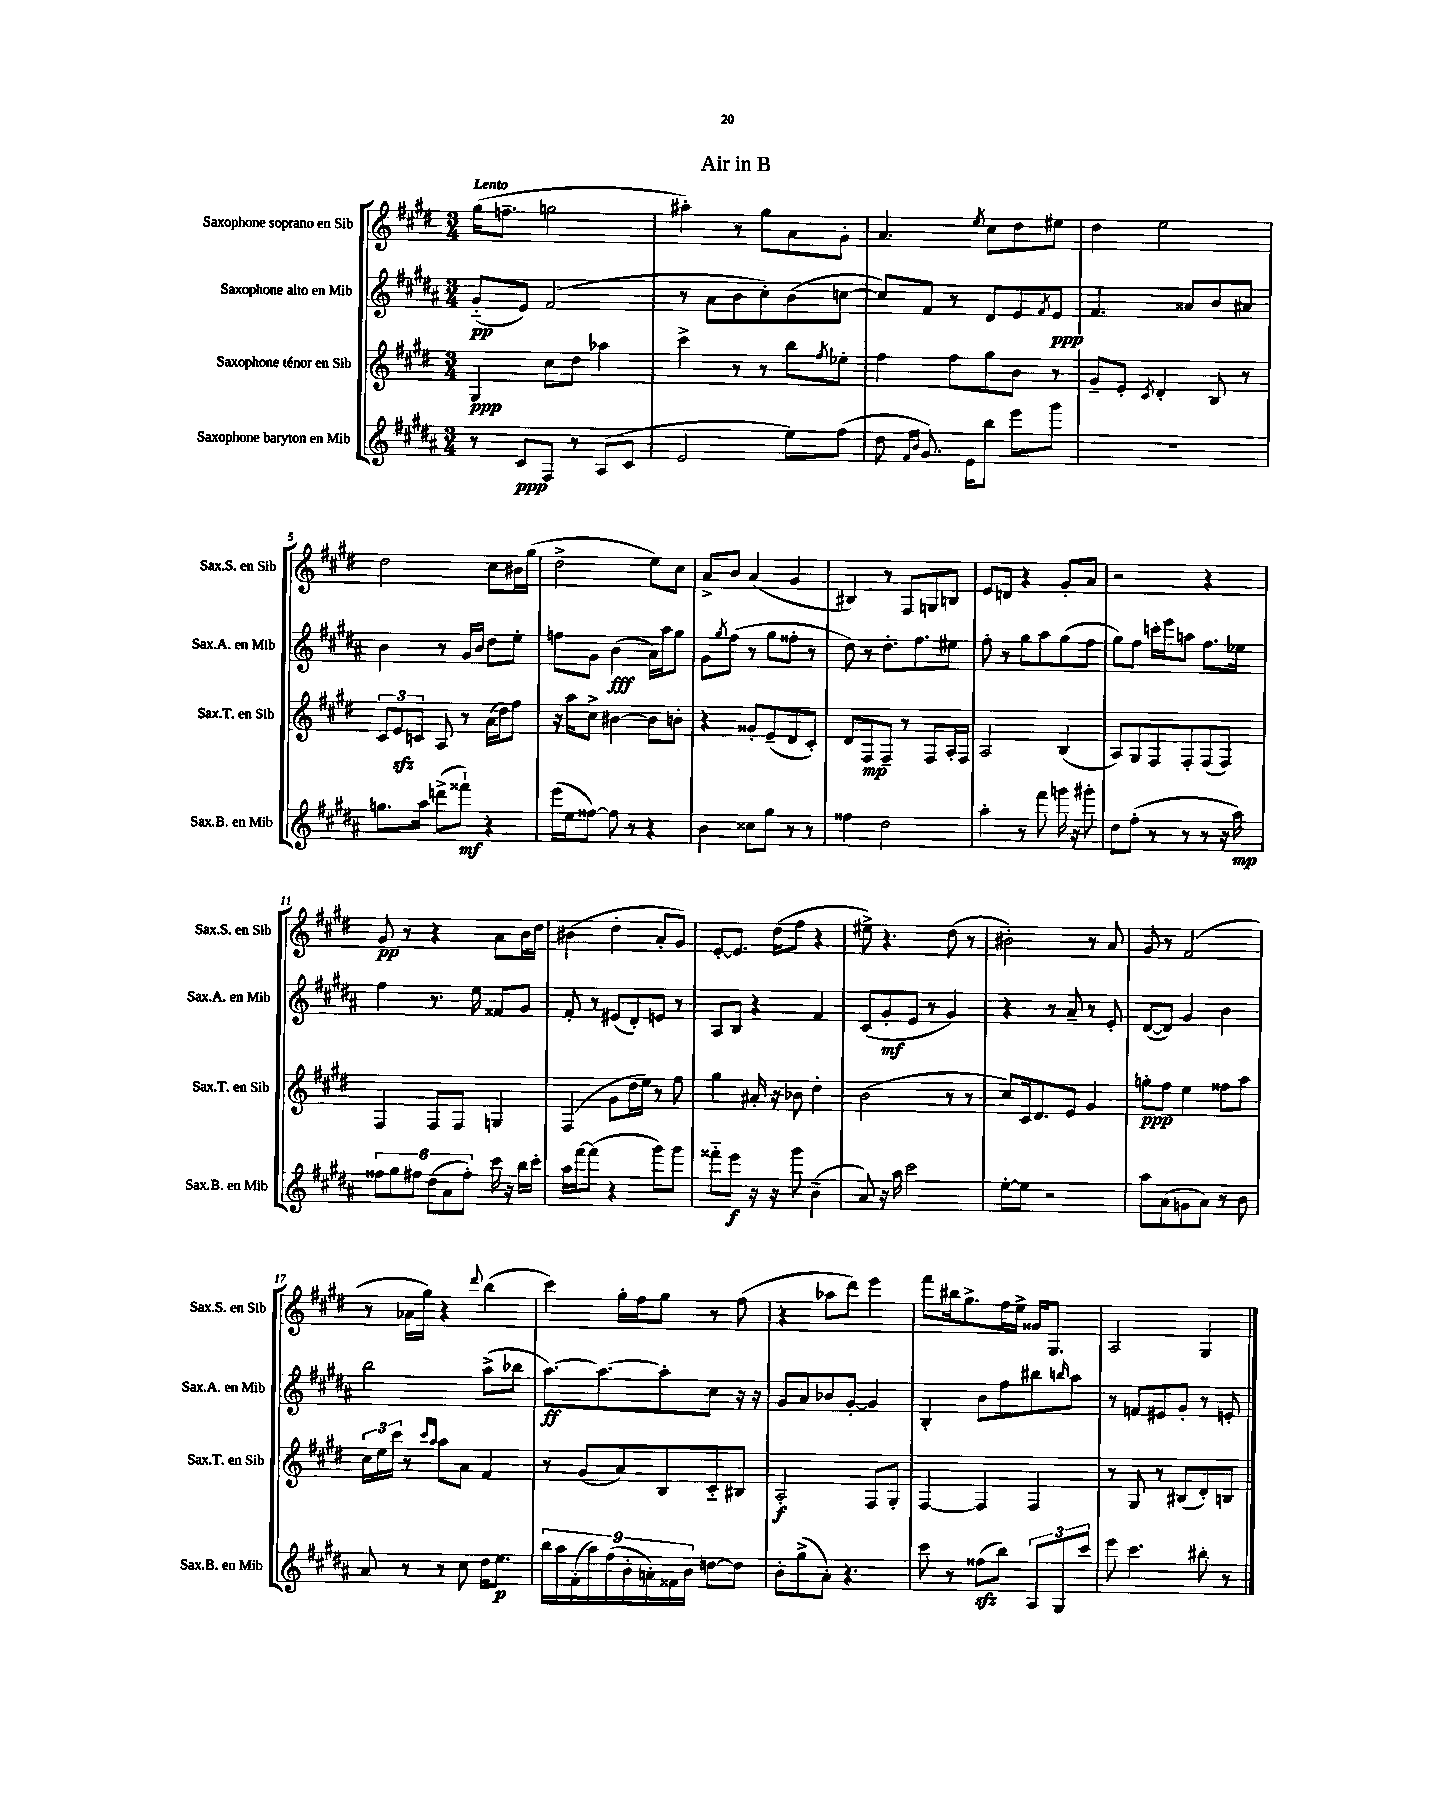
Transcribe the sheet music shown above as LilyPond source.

\header { title = "Air in B" }
<<
\new StaffGroup <<
\new Staff = "s0" \with { instrumentName = "Saxophone soprano en Sib" shortInstrumentName = "Sax.S. en Sib" } {
    \clef treble \key e \major \numericTimeSignature \time 3/4 \tempo "Lento"
    gis''16( f''8.-- g''2 |
    ais''4-.) r8 gis''8 a'8 gis'8-. |
    a'4. \acciaccatura { e''8 } cis''8 dis''8 eis''8 |
    dis''4 e''2 |
    dis''2 cis''8 bis'16 gis''16( |
    dis''2-> e''8) cis''8 |
    a'8-> b'8 a'4( gis'4 |
    bis4) r8 fis8 g8 b8 |
    e'8 d'8 r4 gis'8-. a'8 |
    r2 r4 |
    gis'8\pp r8 r4 a'8 b'16 dis''16 |
    bis'4( dis''4-. a'8-. gis'8) |
    e'8~-. e'8. dis''16( fis''8 r4 |
    eis''8->) r4. dis''8( r8 |
    bis'2-.) r8 a'8 |
    gis'8 r8 fis'2( |
    r8 aes'16 gis''16) r4 \appoggiatura { dis'''8 } b''4( |
    cis'''4) gis''16-. fis''16 gis''8 r8 fis''8( |
    r4 aes''8 dis'''8) e'''4 |
    fis'''8 bis''16 gis''8.-> fis''16 e''16-> gisis'16 gis8. |
    a2 gis4 \bar "|." |
}
\new Staff = "s1" \with { instrumentName = "Saxophone alto en Mib" shortInstrumentName = "Sax.A. en Mib" } {
    \clef treble \key b \major \numericTimeSignature \time 3/4
    gis'8-_\pp( e'8) fis'2( |
    r8 ais'8 b'8 cis''8-.) b'8( c''8~ |
    c''8) fis'8 r8 dis'8 e'8 \acciaccatura { fis'8 } e'8\ppp |
    fis'4. aisis'8 b'8 ais'8 |
    b'4 r8 gis'16 b'16 dis''8 e''8-. |
    f''8 gis'8 b'4\fff( ais'16) ais''16 gis''8 |
    gis'8 \acciaccatura { gis''8 } fis''8( r8 gis''8 fisis''8-. r8 |
    dis''8) r8 dis''8.-. fis''8. eis''8 |
    fis''8-. r8 gis''8 ais''8 gis''8( fis''8 |
    gis''8) fis''8 c'''16-. e'''16 a''8 fis''8. ees''16 |
    fis''4 r8. e''16 fisis'8 gis'8 |
    fis'8-. r8 eis'8( dis'8-.) e'8 r8 |
    ais8 b8 r4 fis'4 |
    cis'8( gis'8-.\mf e'8 r8 gis'4) |
    r4 r8 ais'8-- r8 e'8-. |
    dis'8~( dis'8) gis'4 b'4 |
    b''2 ais''8->( bes''8 |
    ais''8.~\ff) ais''8.~ ais''8-. cis''8 r16 r16 |
    gis'8 ais'8 bes'8 gis'8~-. gis'4 |
    b4-. b'8 fis''8 bis''8 \grace { b''16 } ais''8 |
    r8 f'8 eis'8 gis'8-. r8 e'8-. \bar "|." |
}
\new Staff = "s2" \with { instrumentName = "Saxophone ténor en Sib" shortInstrumentName = "Sax.T. en Sib" } {
    \clef treble \key e \major \numericTimeSignature \time 3/4
    gis4\ppp cis''8 dis''8 aes''4 |
    cis'''4-> r8 r8 b''8 \acciaccatura { fis''8 } ees''8-. |
    fis''4 fis''8 gis''8 b'8 r8 |
    gis'8-- e'8-. \acciaccatura { cis'8 } dis'4-. b8 r8 |
    \tuplet 3/2 { cis'8 e'8\sfz c'8 } a8 r8 a'16( dis''16) fis''8 |
    r16 a''16 cis''8-> bis'4~ bis'8 b'8-. |
    r4 gisis'8-. e'8--( dis'8 cis'8-.) |
    dis'8 fis8\mp fis8-- r8 fis8 a16-. fis16 |
    a2 b4( |
    a8) gis8 fis8 fis8-. fis8( fis8) |
    fis4 fis8 fis8 g4 |
    fis4( gis'8 dis''16 e''16) r8 fis''8 |
    gis''4 ais'16-. r16 bes'8 dis''4-. |
    b'2( r8 r8 |
    cis''8) cis'16 dis'8. e'8 gis'4 |
    g''8-.\ppp fis''8 e''4 fisis''8 a''8 |
    \tuplet 3/2 { cis''16 e''16 cis'''16 } r8 \grace { cis'''16 a''16 } a''8 a'8 fis'4 |
    r8 gis'8( a'8) b8 cis'8-_ bis8 |
    a2-.\f fis8 gis8-. |
    fis4~ fis4 fis4 |
    r8 gis8 r8 bis8( dis'8-.) b8 \bar "|." |
}
\new Staff = "s3" \with { instrumentName = "Saxophone baryton en Mib" shortInstrumentName = "Sax.B. en Mib" } {
    \clef treble \key b \major \numericTimeSignature \time 3/4
    r8 cis'8\ppp fis8 r8 ais8( cis'8 |
    e'2 e''8) fis''8( |
    dis''8 \grace { fis'16 b'16 } gis'8.) e'16 b''8 e'''8 gis'''8 |
    R2. |
    g''8. ais''16 d'''8->( fisis'''8-!\mf) r4 |
    e'''16( e''16 fisis''8~) fisis''8 r8 r4 |
    b'4 cisis''8 gis''8 r8 r8 |
    fisis''4 dis''2 |
    ais''4-. r8 fis'''8 g'''16 r16 gis'''8-. |
    dis''8 fis''8-.( r8 r8 r8 r16 ais''16\mp) |
    \tuplet 6/4 { fisis''8 gis''8 fis''8 dis''8( ais'8 fis''8-.) } cis'''16 r16 b''16 cis'''16-. |
    ais''16 fis'''16~ fis'''8( r4 gis'''8) gis'''8 |
    fisis'''8-_ e'''8\f r16 r16 gis'''8 b'4--( |
    ais'8) r16 ais''16 cis'''2 |
    e''8~-. e''8 r2 |
    ais''8 ais'8( g'8 ais'8) r8 b'8 |
    ais'8 r8 r8 cis''8 dis''16 e''8.\p |
    \tuplet 9/8 { b''16 ais''16 fis'16-.( ais''16) fis''16( b'16-. a'16-.) fisis'16 b'16 } d''8~ d''8 |
    b'8-. gis''8->( ais'8-.) r4. |
    cis'''8 r8 fisis''8\sfz( b''8) \tuplet 3/2 { ais8 gis8 cis'''8 } |
    e'''8 cis'''4. bis''8-. r8 \bar "|." |
}
>>
>>
